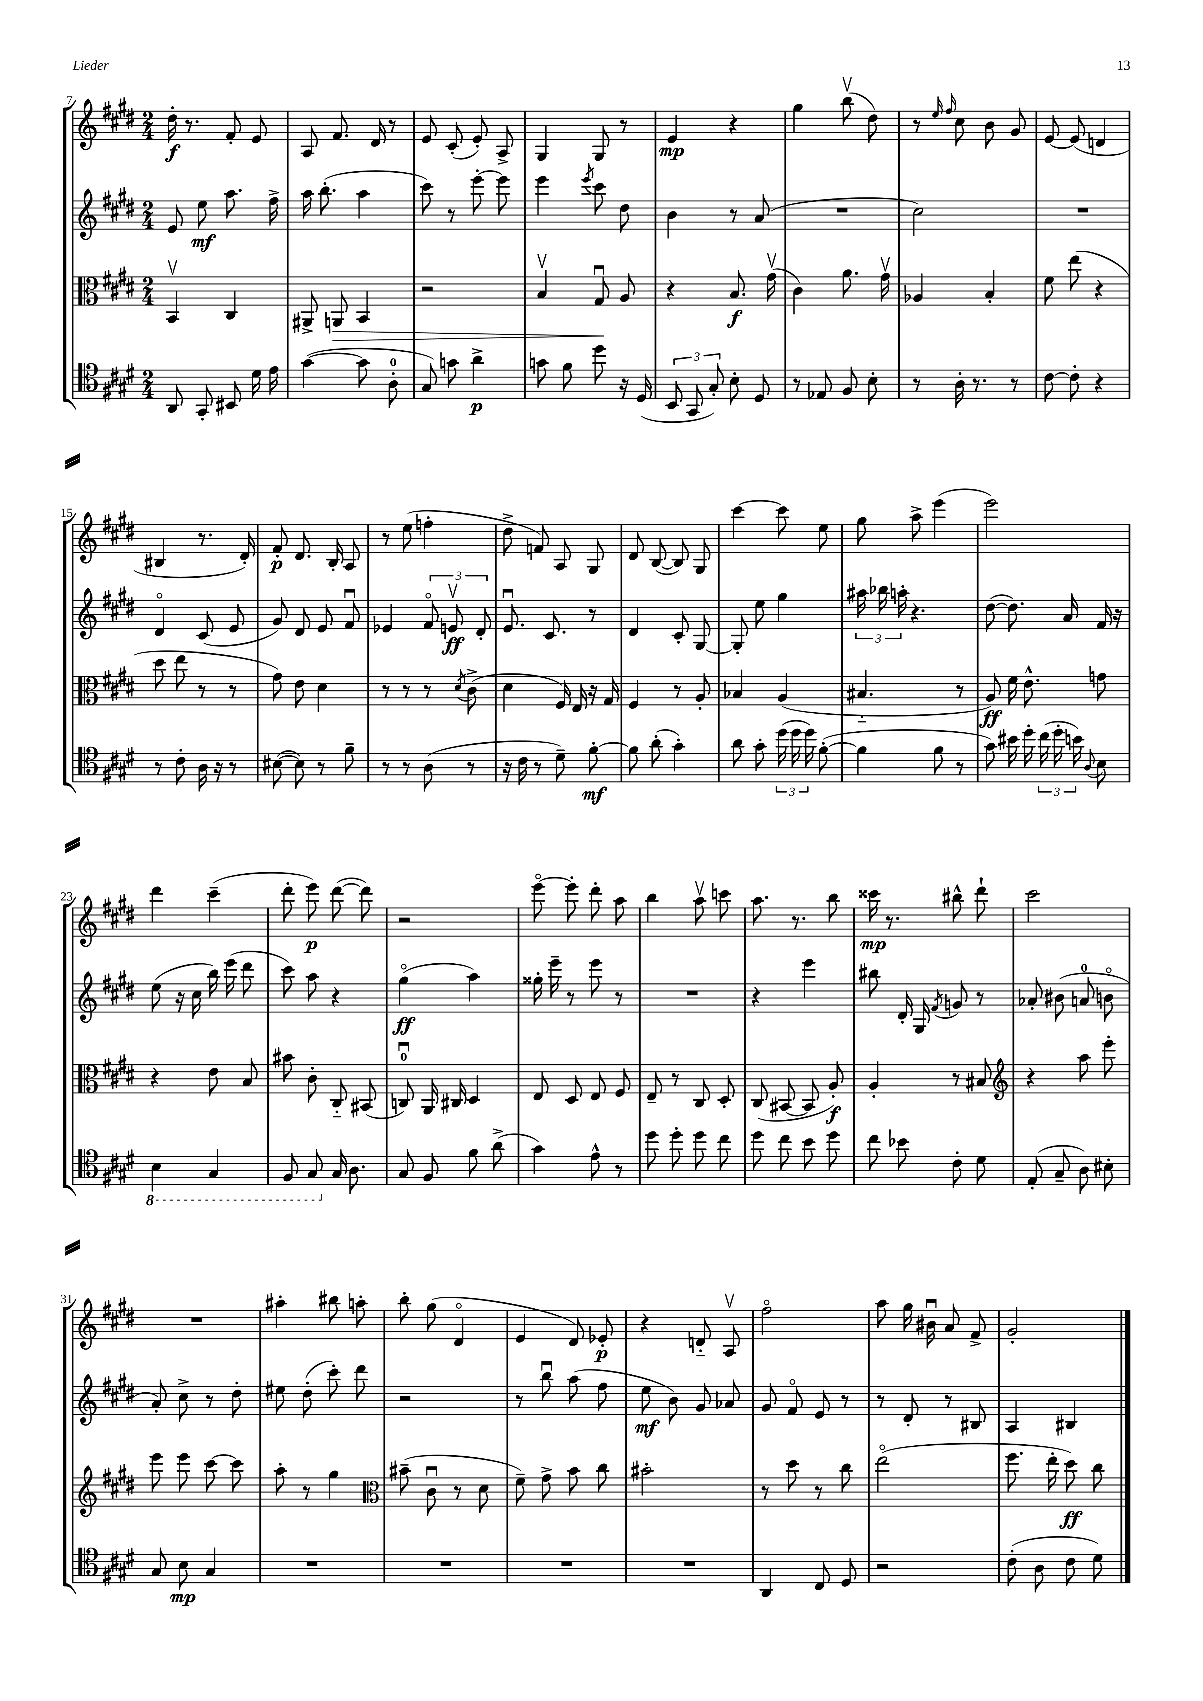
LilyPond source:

<<
\new StaffGroup <<
\new Staff = "s0" {
    \clef treble \key e \major \numericTimeSignature \time 2/4
    \autoBeamOff dis''16-.\f r8. fis'8-. e'8 |
    a8 fis'8. dis'16 r8 |
    e'8 cis'8-.( e'8-.) a8-> |
    gis4 gis8 r8 |
    e'4\mp r4 |
    gis''4 b''8\upbow( dis''8) |
    r8 \grace { e''16 fis''16 } cis''8 b'8 gis'8 |
    e'8~ e'8( d'4 |
    bis4 r8. dis'16-.) |
    fis'8-.\p dis'8. b16-. a8 |
    r8 e''8( f''4-. |
    dis''8-> f'8) a8 gis8 |
    dis'8 b8~( b8) gis8 |
    cis'''4~ cis'''8 e''8 |
    gis''8 a''8-> e'''4( |
    e'''2) |
    dis'''4 cis'''4--( |
    dis'''8-. e'''8\p) dis'''8~( dis'''8) |
    r2 |
    e'''8~\flageolet e'''8-. dis'''8-. a''8 |
    b''4 a''8\upbow c'''8 |
    a''8. r8. b''8 |
    cisis'''16\mp r8. bis''8-^ dis'''8-! |
    cis'''2 |
    R2 |
    ais''4-. bis''8 a''8-. |
    b''8-. gis''8( dis'4\flageolet |
    e'4 dis'8) ees'8-.\p |
    r4 d'8-_ a8\upbow |
    fis''2\flageolet |
    a''8 gis''16 bis'16\downbow a'8 fis'8-> |
    gis'2-. \bar "|." |
}
\new Staff = "s1" {
    \clef treble \key e \major \numericTimeSignature \time 2/4
    \autoBeamOff e'8 e''8\mf a''8. fis''16-> |
    a''16 b''8.-.( a''4 |
    cis'''8) r8 e'''8~-. e'''8 |
    e'''4 \acciaccatura { e'''8 } cis'''8 dis''8 |
    b'4 r8 a'8( |
    R2 |
    cis''2) |
    R2 |
    dis'4\flageolet cis'8( e'8 |
    gis'8) dis'8 e'8 fis'8\downbow |
    ees'4 \tuplet 3/2 { fis'8\flageolet e'8\upbow\ff dis'8-. } |
    e'8.\downbow cis'8. r8 |
    dis'4 cis'8-. gis8~ |
    gis8-. e''8 gis''4 |
    \tuplet 3/2 { ais''16 bes''16 a''16-. } r4. |
    dis''8~( dis''8.) a'16 fis'16 r16 |
    e''8( r16 cis''16 b''16) e'''16( dis'''8 |
    cis'''8) a''8 r4 |
    gis''4\flageolet\ff( a''4) |
    gisis''16-. e'''16-- r8 e'''8 r8 |
    R2 |
    r4 e'''4 |
    bis''8 dis'16-. gis16 \acciaccatura { fis'8 } g'8 r8 |
    aes'8-. bis'8( a'8-0 b'8\flageolet |
    a'8-.) cis''8-> r8 dis''8-. |
    eis''8 dis''8-.( cis'''8-.) dis'''8 |
    r2 |
    r8 b''8\downbow a''8( fis''8 |
    e''8\mf b'8) gis'8 aes'8 |
    gis'8 fis'8\flageolet e'8 r8 |
    r8 dis'8-. r8 bis8 |
    a4 bis4 \bar "|." |
}
\new Staff = "s2" {
    \clef alto \key e \major \numericTimeSignature \time 2/4
    \autoBeamOff b,4\upbow cis4 |
    ais,8-> a,8\> b,4 |
    r2 |
    b4\upbow gis8\downbow\! a8 |
    r4 b8.\f gis'16\upbow( |
    cis'4) a'8. gis'16\upbow |
    aes4 b4-. |
    fis'8 e''8( r4 |
    dis''8 e''8 r8 r8 |
    gis'8) e'8 dis'4 |
    r8 r8 r8 \acciaccatura { dis'8 } cis'8->( |
    dis'4 fis16) e16 r16 gis16 |
    fis4 r8 a8-. |
    bes4 a4( |
    bis4.-_ r8 |
    a8\ff) fis'16 e'8.-^ g'8 |
    r4 e'8 b8 |
    bis'8 cis'8-. cis8-_ bis,8( |
    c8-0\downbow) a,16 cis16 dis4 |
    e8 dis8 e8 fis8 |
    e8-- r8 cis8 dis8-. |
    cis8( bis,8~ bis,8 a8-.\f) |
    a4-. r8 bis8 |
    \clef treble r4 a''8 e'''8-. |
    e'''8 e'''8 cis'''8~ cis'''8 |
    a''8-. r8 gis''4 |
    \clef alto bis'8--( cis'8\downbow r8 dis'8 |
    fis'8--) gis'8-> b'8 cis''8 |
    bis'2-. |
    r8 dis''8 r8 cis''8 |
    e''2\flageolet( |
    fis''8. e''16-. dis''8\ff) cis''8 \bar "|." |
}
\new Staff = "s3" {
    \clef tenor \key e \major \numericTimeSignature \time 2/4
    \autoBeamOff a,8 gis,8-. bis,8 dis'16 e'16 |
    gis'4~( gis'8 a8-0-. |
    gis8) g'8 a'4->\p |
    g'8 fis'8 dis''8 r16 dis16( |
    \tuplet 3/2 { b,8 gis,8 gis8-.) } b8-. dis8 |
    r8 ees8 fis8 b8-. |
    r8 a16-. r8. r8 |
    cis'8~ cis'8-. r4 |
    r8 cis'8-. a16 r16 r8 |
    bis8~( bis8) r8 fis'8-- |
    r8 r8 a8( r8 |
    r16 cis'16 r8 dis'8--) fis'8~-.\mf |
    fis'8 a'8-.( gis'4-.) |
    a'8 gis'8-. \tuplet 3/2 { dis''16( dis''16 dis''16) } fis'8~-.( |
    fis'4 fis'8 r8 |
    gis'8) bis'16 dis''16-. \tuplet 3/2 { cis''16( dis''16-. b'16) } \appoggiatura { a8 } b8 |
    \ottava #-1 b,4 gis,4 |
    fis,8 gis,8 \ottava #0 gis16 a8. |
    gis8 fis8 fis'8 a'8->( |
    gis'4) e'8-^ r8 |
    dis''8 dis''8-. dis''8 cis''8 |
    dis''8 cis''8 b'8 dis''8 |
    cis''8 bes'8 cis'8-. dis'8 |
    e8-.( gis8-- a8) bis8-. |
    gis8 b8\mp gis4 |
    R2 |
    R2 |
    R2 |
    R2 |
    a,4 cis8 dis8 |
    r2 |
    cis'8-.( a8 cis'8 dis'8) \bar "|." |
}
>>
>>
\layout { \context { \Score currentBarNumber = #7 } }
